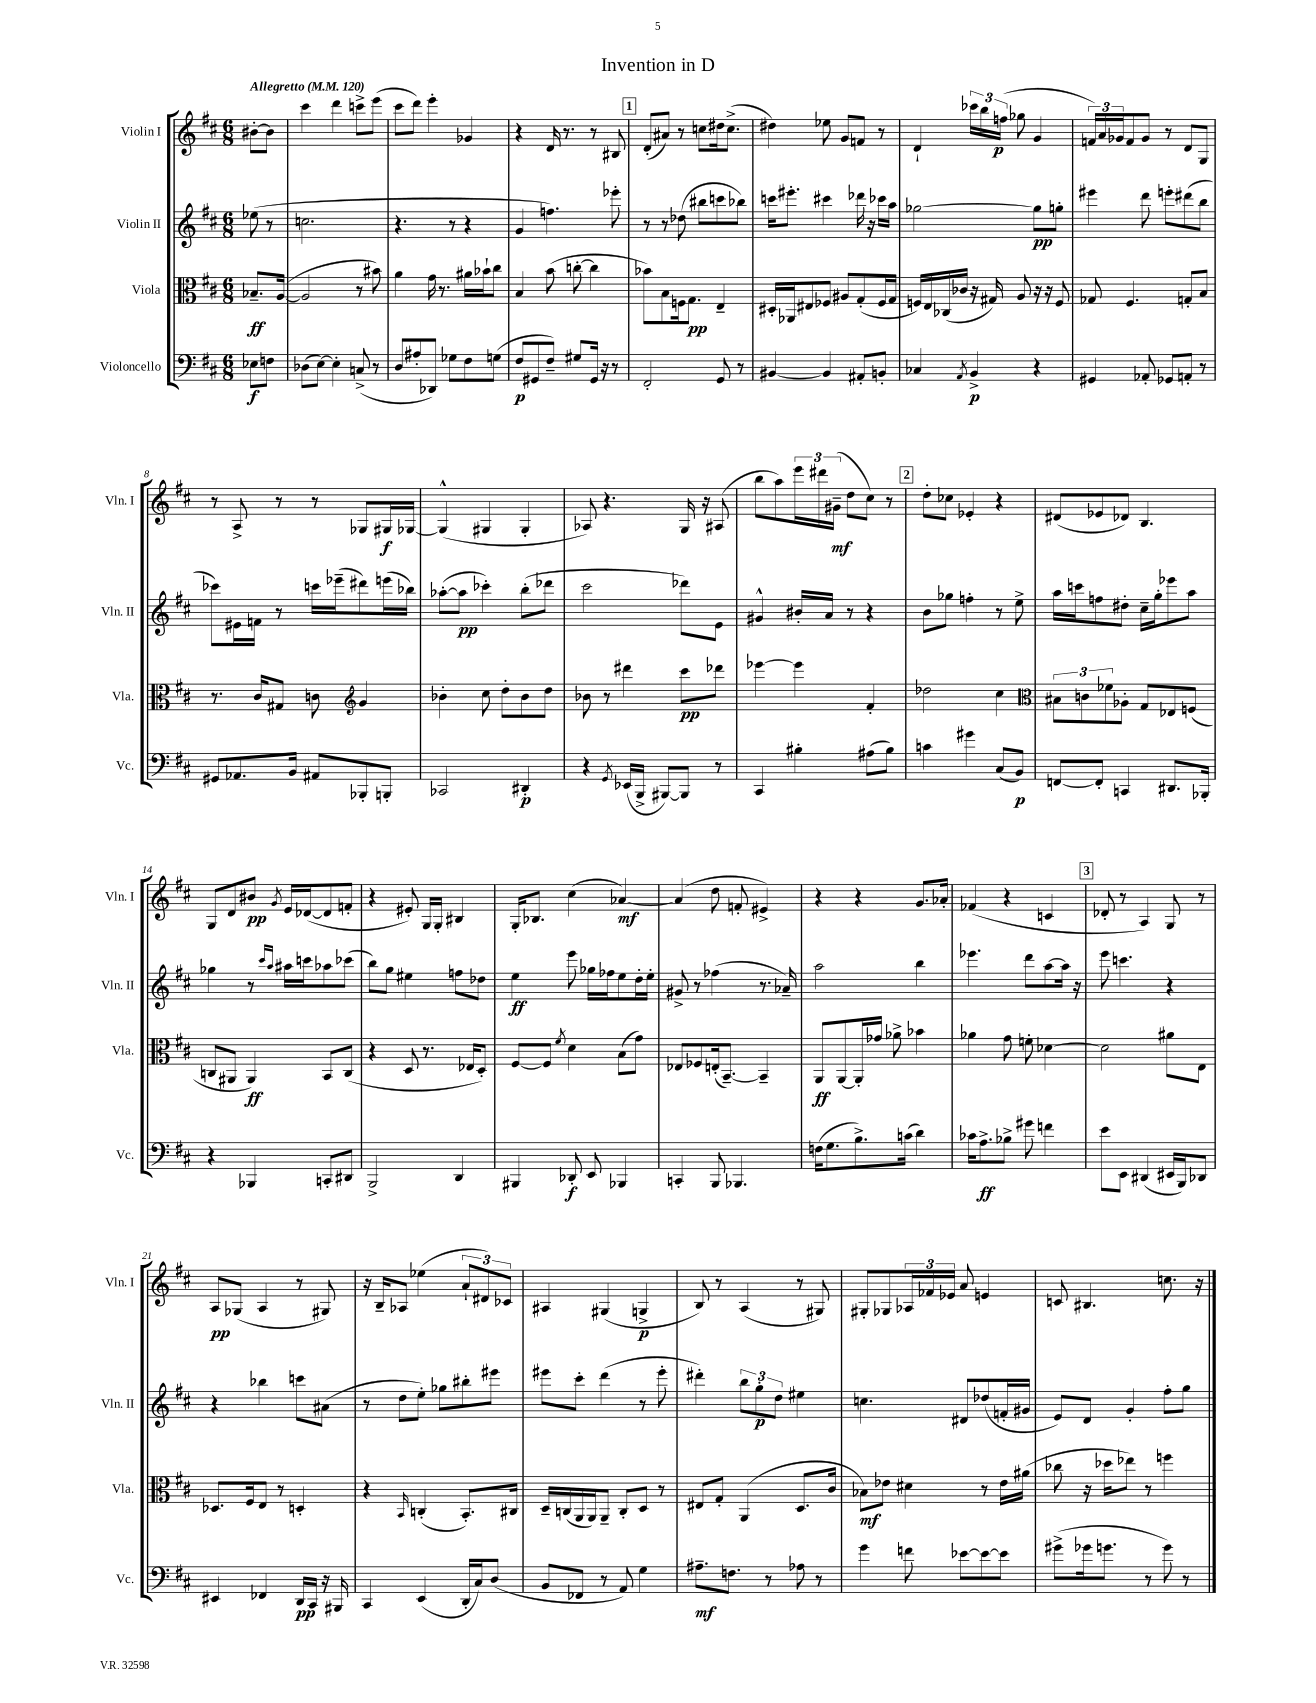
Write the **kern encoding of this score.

**kern	**kern	**kern	**kern
*staff4	*staff3	*staff2	*staff1
*clefF4	*clefC3	*clefG2	*clefG2
*k[f#c#]	*k[f#c#]	*k[f#c#]	*k[f#c#]
*M6/8	*M6/8	*M6/8	*M6/8
*MM120	*MM120	*MM120	*MM120
8E-\L	8.B-~/L	(8ee-\	[8b#'\L
8F\J	.	8r	8b#\]J
.	([16A/Jk	.	.
=	=	=	=
(8D-\L	2A/]	2.cc\	4ccc#\
[8E\J)	.	.	.
4E'\]	.	.	4ddd\
(8C^/	8r	.	8ccc^\L
8r	8b#\)	.	(8eee\J
=	=	=	=
8D/L	4a\	4.r	8ccc#\L
8A#'/	.	.	8ddd\J)
8DD-/J)	16g\	.	4eee'\
.	8.r	.	.
8G-\L	.	8r	.
8F#\	16a#\LL	4r	4g-/
.	16b-`\J	.	.
(8G\J	8cc#\J	.	.
=	=	=	=
8F#/L	4B/	4g/	4r
8GG#/	.	.	.
8F#~/J)	(8b\	4.ff\)	16d/
.	.	.	8.r
8G#/L	[8cc'\	.	.
16GG#/Jk	4cc\]	.	8r
16r	.	.	.
8r	.	8eee-'\	8B#/
=	=	=	=
2FF#'/	8b-\L)	8r	(8d'/L
.	8B\	8r	8a#/J)
.	16F\k	(8dd-\	8r
.	8.G\J	.	.
.	.	8bb#\L	8cc\L
8GG/	4E~/	8ccc\	16dd#\k
.	.	.	(8.cc^\J
8r	.	8bb-\J)	.
=	=	=	=
[4BB#/	16D#'/LL	16ccc\LK	4dd#\)
.	16AA-/J	8.eee#'\J	.
.	8E#/	.	.
4BB#/]	8F-/J	4ccc#\	8ee-\
.	8A#/L	.	8g/L
8AA#'/L	(8G'/	16ddd-\	8f/J
.	.	16r	.
8BB'/J	16F-/L	16ccc-\LL	8r
.	16G/JJ	16aa\JJ	.
=	=	=	=
4C-/	16F/LL)	[2gg-\	4d`/
.	16E/	.	.
.	(16C-/	.	.
.	16c-/JJ	.	.
8qAA/	.	.	.
4BB^/	16r	.	24ccc-\LL
.	.	.	24bb\
.	16G#/)	.	.
.	.	.	(24ff\JJ
.	8A/	.	8gg-\
4r	16r	8gg-\]L	4g/
.	16r	.	.
.	8F/	8gg'\J	.
=	=	=	=
4GG#/	8G-/	4eee#\	24f/LL)
.	.	.	24a/
.	.	.	24g-/J
.	4.F#/	.	8f/
8AA-'/	.	8ddd\	8g-/J
8GG-/L	.	8eee'\L	8r
8AA'/J	8G'/L	(8ddd#\	8d/L
8r	8B/J	8bb\J	8G/J
=	=	=	=
8GG#/L	8.r	8ccc-\L)	8r
8.AA-/	.	16e#\L	8A^/
.	16c#/LK	16f\JJ	.
.	8G#/J	8r	8r
16BB/Jk	.	.	.
8AA#/L	8c\	16ccc\LL	8r
.	.	(16eee-~\J	.
*	*clefG2	*	*
8BBB-'/	4g/	8ddd#\)	8G-/L
8BBB'/J	.	(16eee\L	16G#/L
.	.	16bb-\JJ)	[16G-/JJ
=	=	=	=
2CC-/	4b-'\	([8aa-'\L	(4G-^^/]
.	.	8aa-\]J	.
.	8cc#\	4ccc-'\)	4G#/
.	8dd'\L	.	.
4DD#'/	8b-\	(8bb'\L	4G#'/
.	8dd\J	8ddd-\J	.
=	=	=	=
4r	8b-\	2ccc#\	8A-/)
.	8r	.	4.r
8qGG/	.	.	.
(16EE-/LL	4ddd#\	.	.
16BBB^/JJ	.	.	.
[8BBB#/L)	.	.	.
8BBB#/]J	8ccc#\L	8ddd-\L)	16G/
.	.	.	16r
8r	8ddd-\J	8e\J	(8A#/
=	=	=	=
4CC#/	[4eee-\	4g#^^/	8bb\L
.	.	.	8aa\)
4B#'\	4eee-\]	16b#'/LL	24eee\L
.	.	.	24ddd#\
.	.	16a/JJ	.
.	.	.	(24g#~\JJ
.	.	8r	8dd\L
(8A#\L	4f#'/	4r	8cc#\J)
8B#\J)	.	.	8r
=	=	=	=
4c\	2dd-\	8b\L	8dd'\L
.	.	8gg-\J	8cc-\J
4g#\	.	4ff'\	4e-'/
(8C#/L	4cc#\	8r	4r
8BB/J)	.	8ee^\	.
=	=	=	=
*	*clefC3	*	*
[8FF/L	12B#\L	16aa\LL	(8d#/L
.	.	16ccc\J	.
.	12c\	.	.
8FF'/]J	.	8ff\	8e-/
.	12f-\	.	.
4CC/	8A-'\J	8dd#'\J	8d-/J)
.	8G/L	16cc#~\LL	4.B/
.	.	16gg'\J	.
8.DD#/L	8E-/	8eee-\	.
.	(8F/J	8aa\J	.
16BBB-'/Jk	.	.	.
=	=	=	=
4r	8C/L	4gg-\	8G/L
.	8AA#/J	.	8d/
4BBB-/	4AA#/)	8r	8b#/J
.	.	16qqccc#/LL	.
.	.	16qqaa/JJ	8qg/
.	.	16aa#\LL	16e/LL
.	.	16ccc\J	([16d-/J
8CC'/L	8BB/L	8aa-\	8d-/]
8DD#/J	(8C/J	(8ccc-\J	8f'/J
=	=	=	=
2BBB^/	4r	8bb\L)	4r
.	.	8gg\J	.
.	8D/	4ee#\	8e#'/)
.	8.r	.	16G/LL
.	.	.	16G'/JJ
4DD/	.	8ff\L	4B#/
.	16E-/LK	.	.
.	8D'/J)	8dd-\J	.
=	=	=	=
4BBB#/	[8F#/L	4ee\	16G'/LK
.	.	.	8.B-/J
.	8F#/]J	.	.
.	8qf#/	.	.
8DD-'/	4d\	8eee\	(4cc#\
8EE/	.	16gg-\LL	.
.	.	16ff-\J	.
4BBB-/	(8B\L	8ee\	[4a-/)
.	8g\J)	16dd'\L	.
.	.	16ee'\JJ	.
=	=	=	=
4CC'/	8E-/L	8g#^/	(4a-/]
.	8F-/	8r	.
8BBB/	(16E'/k	(4ff-\	8dd\
.	[8.BB~/J)	.	.
4.BBB-/	.	.	8f'/
.	4BB~/]	8.r	4e#^/)
.	.	16a-~/)	.
=	=	=	=
(16F\LK	8AA/L	2aa\	4r
8.G\	.	.	.
.	[8AA/	.	.
8.B^\)	16AA'/]L	.	4r
.	16g-/JJ	.	.
.	8a-^\	.	.
(16c\Jk	.	.	.
4d\)	4b-\	4bb\	8.g/L
.	.	.	16a-'/Jk
=	=	=	=
16c-\LK	4a-\	4.eee-\	(4f-/
8.A^\	.	.	.
8B-^\J	8g\	.	4r
8g#\	8f'\	8ddd\L	.
4f\	[4d-\	[8aa\	4c/
.	.	16aa\]Jk	.
.	.	16r	.
=	=	=	=
8e\L	2d-\]	8eee\	8d-'/
8EE\J	.	4.ccc\	8r
(4DD#/	.	.	4A/)
16EE#/LL	8a#\L	4r	8G/
16BBB/J)	.	.	.
8DD-/J	8E\J	.	8r
=	=	=	=
4EE#/	8.D-/L	4r	8A/L
.	.	.	(8G-/J
.	16F#/k	.	.
4FF-/	8E/J	4bb-\	4A/
.	8r	.	.
16DD/LL	4D'/	8ccc\L	8r
16CC#/JJ	.	.	.
16r	.	(8a#\J	8G#/)
16BBB#/	.	.	.
=	=	=	=
4CC#/	4r	8r	16r
.	.	.	16B~/LK
.	.	8dd\L	8A-/J
.	16qqBB/	.	.
(4EE/	(4C'/	8ee'\J)	(4ee-\
.	.	8gg-\L	.
16DD'/LL	8.BB'/L)	8bb#'\	12a`/L
16C#/J)	.	.	.
.	.	.	12d#/)
(8D/J	.	8eee#\J	.
.	.	.	12c-/J
.	16C#/Jk	.	.
=	=	=	=
8BB/L	16D~/LL	8eee#\L	4A#/
.	(16C/	.	.
8FF-/J	16AA/	8ccc#'\J	.
.	16AA/J)	.	.
8r	8AA~/J	(4ddd\	(4G#/
8AA/)	8C'/L	.	.
4G\	8D/J	8r	4G^/
.	8r	8eee#'\	.
=	=	=	=
8.A#~\L	8E#/L	4ddd#'\)	8B/)
.	8G'/J	.	8r
8.F\J	.	.	.
.	(4AA/	12bb\L	(4A/
.	.	12gg'\	.
8r	.	.	.
.	.	12dd\J	.
8A-\	8.D/L	4ee#\	8r
8r	.	.	8G#/)
.	16c#/Jk	.	.
=	=	=	=
4g\	8B-\L)	4.cc\	8G#'/L
.	8e-\J	.	8G-/
8f\	4d#\	.	24A-/L
.	.	.	24f-/
.	.	.	24e-/JJ
[8e-\L	.	8d#/L	8a/
8e-\_	8r	(8dd-/	4e/
8e-\]J	16e-\LL	16f'/L	.
.	(16a#\JJ	16g#/JJ	.
=	=	=	=
(8g#^\L	8cc-\	8e/L)	8c/
16g-\k	16r	8d/J	4.B#/
8.g\J	16dd-\LK	.	.
.	8ee-\J)	4g'/	.
8r	8r	.	.
8g\)	4ff\	8ff#'\L	8.cc\
8r	.	8gg\J	.
.	.	.	16r
==	==	==	==
*-	*-	*-	*-
